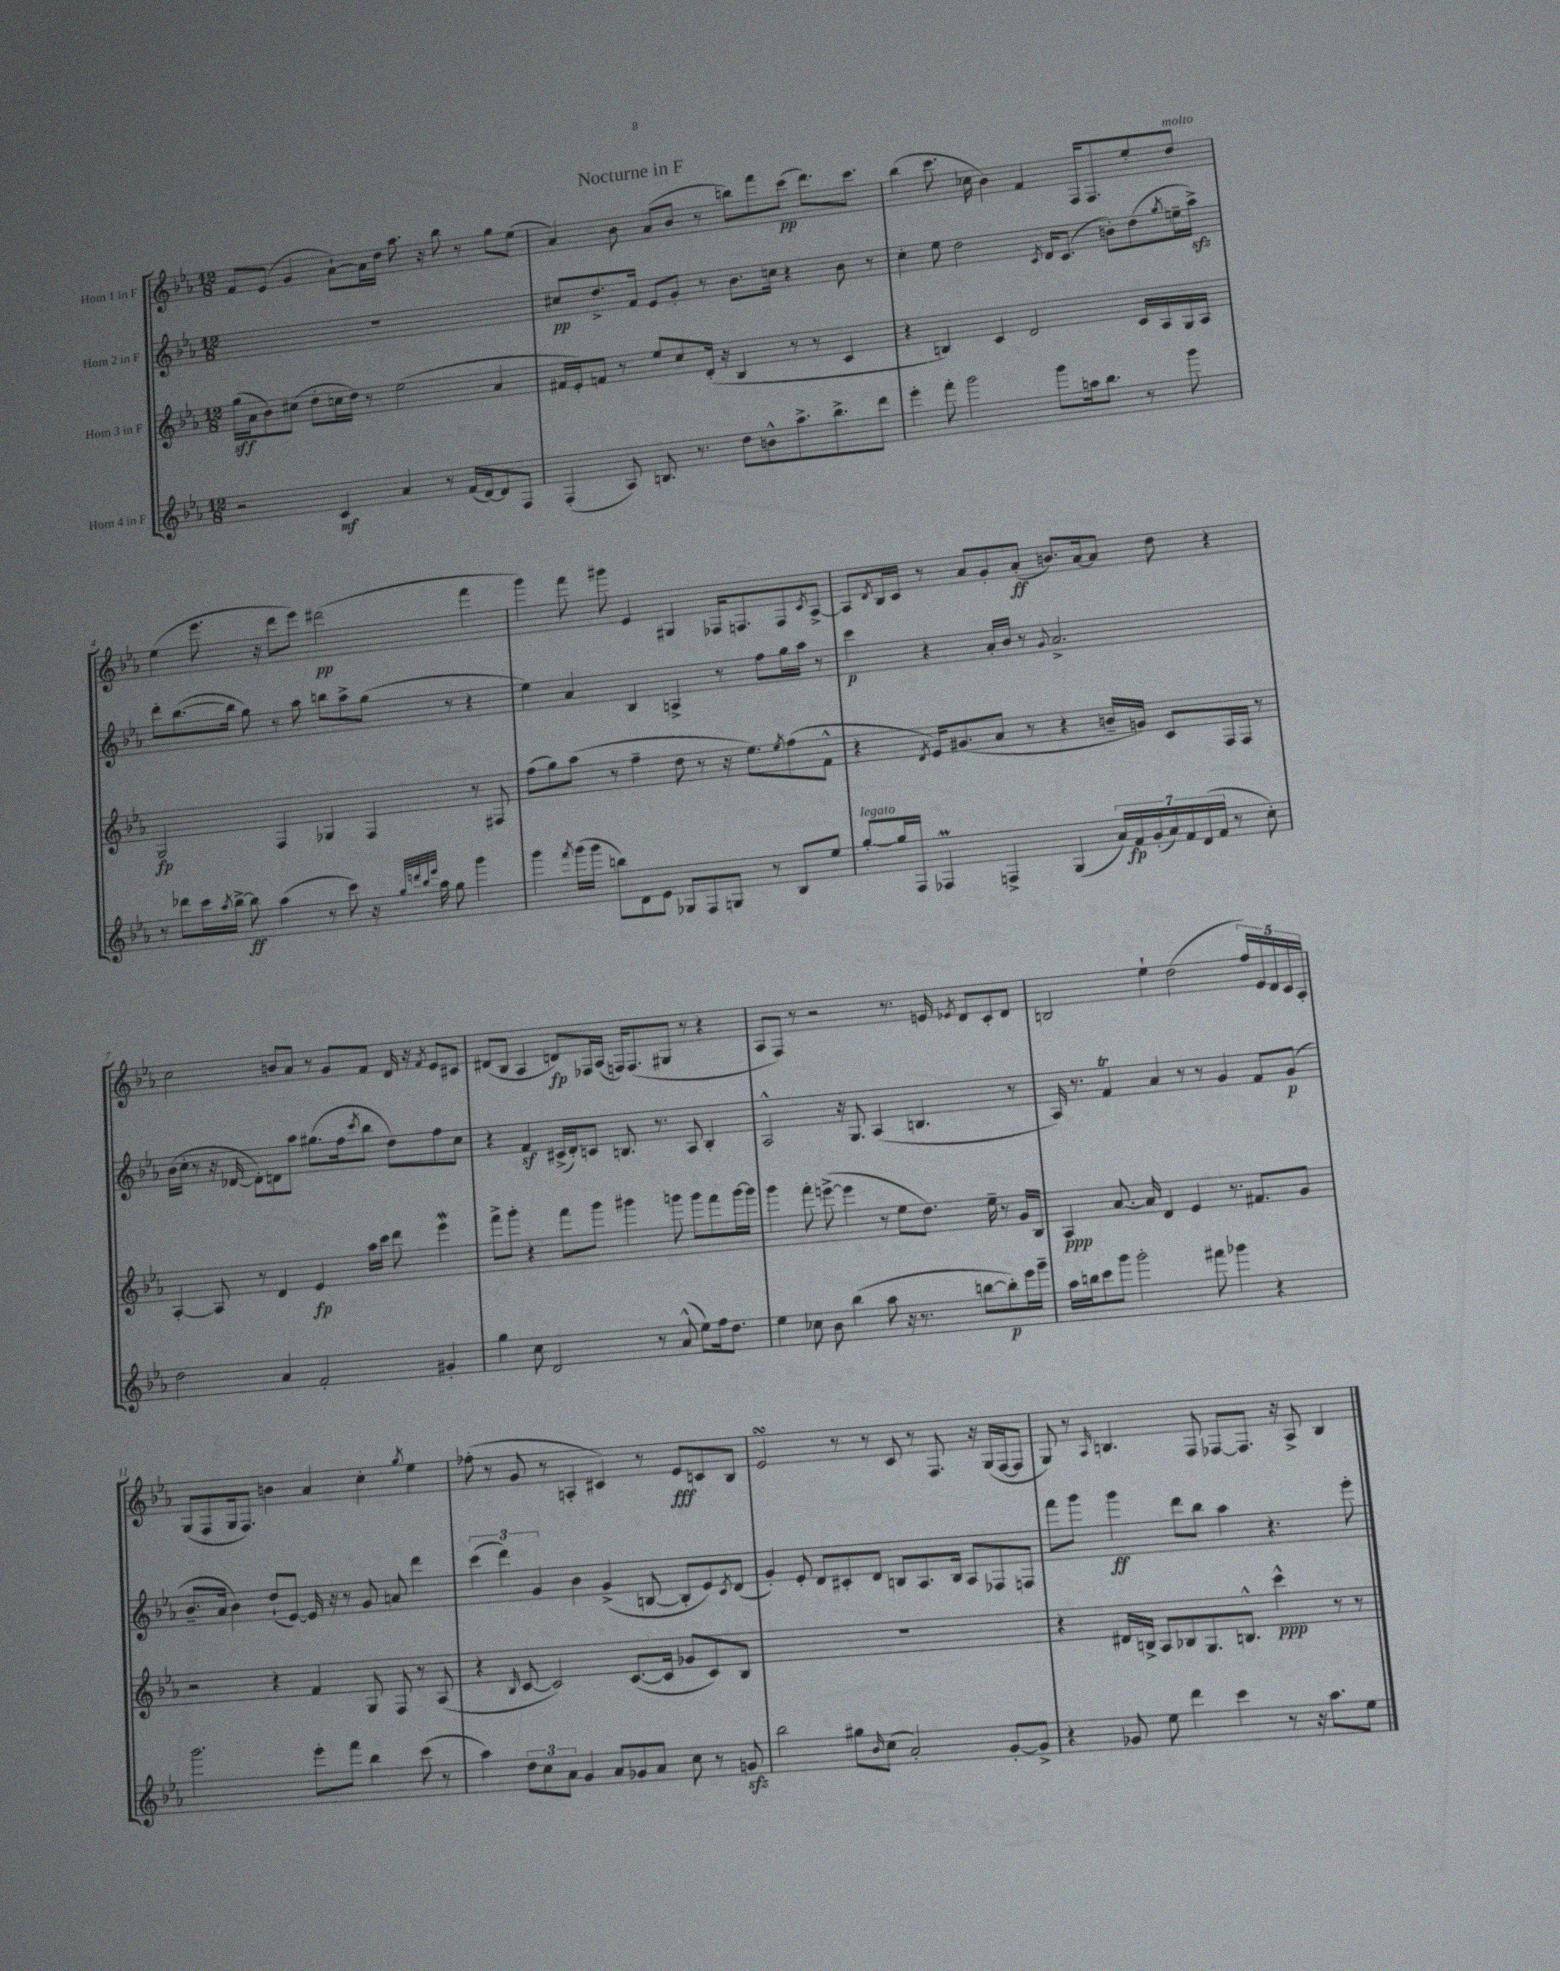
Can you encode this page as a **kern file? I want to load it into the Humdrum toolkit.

**kern	**kern	**kern	**kern
*staff4	*staff3	*staff2	*staff1
*clefG2	*clefG2	*clefG2	*clefG2
*k[b-e-a-]	*k[b-e-a-]	*k[b-e-a-]	*k[b-e-a-]
*M12/8	*M12/8	*M12/8	*M12/8
2r	(16gg\LL	1.r	8f/L
.	16a-\J	.	.
.	8b-\)	.	(8e-/J
.	(8cc#\J	.	4g/
.	8dd'\L	.	.
4c/	16cc\L	.	[8a-`\L)
.	16dd\JJ)	.	.
.	8r	.	16a-\]L
.	.	.	16dd\JJ
4a-/	(2ee-\	.	8.aa-\
.	.	.	16r
8r	.	.	8bb-\
(16f/LL	.	.	8r
[16d/J)	.	.	.
8d/]	4a-/	.	8gg\L
8F/J	.	.	(8ee-\J
=	=	=	=
(4F'/	16f#/LL	8cc#/L	4a-/)
.	16e-'/J)	.	.
.	8f/J	8.dd^/	.
8A-/)	8r	.	8b-\
.	.	16f/Jk	.
8.B/	8ee-/L	8e-/L	(8a-/L
.	8cc/	8g'/J	8b-/J
8.r	.	.	.
.	(16d'/Jk	8r	8r
.	16r	.	.
8dd\L	4B-/	8.b-\L	8bb\L)
8b^^\	.	.	8fff\
.	.	16cc\Jk	.
8.aa-^\	8r	4r	(8ccc\J
.	8r	.	8.ddd\L)
8.bb-^\	.	.	.
.	4c/	8b-\	.
.	.	.	8.ccc\J
8ddd\J	.	8r	.
=	=	=	=
4eee-'\	4r	4cc'\	(4bb-\
8fff'\	4B/)	8ee-\	8.ccc\
2ggg\	.	2dd\	.
.	.	.	16cc-\
.	4c/	.	4b-\)
.	2d/	.	4f/
.	.	8qc/	.
8ggg\L	.	16d/LK	.
.	.	(8.c/J	.
16aa\k	.	.	16F/LK
8.bb-\J	.	.	8.F/
.	.	8b'\L)	.
8r	16c/LL	(8dd\	8ee-'/
.	16A-/	.	.
.	.	8qgg/	.
8ggg\	16G/	16ee~\L	8dd/J
.	16A-/JJ	16aa-^\JJ)	.
=	=	=	=
8r	2G/	8ddd'\L	(4ee-\
8ddd-\L	.	([8.bb-\	.
16ccc\L	.	.	8.eee-\
8qaa-/	.	.	.
[16bb-^\JJ	.	16bb-\]Jk	.
8bb-\]	.	8gg\)	.
.	.	.	16r
(4aa-\	4F/	8r	8ddd\L
.	.	8aa-\	8eee-\J)
8r	4G-/	8bb\L	(2ddd#\
8ccc\)	.	8aa-^\	.
16r	4F/	(8gg\J	.
32qqgg/LLL	.	.	.
32qqddd/	.	.	.
32qqbb-/	.	.	.
32qqeee-/JJJ	.	.	.
16aa-\	.	.	.
8gg\	.	8r	.
4ggg\	8r	4r	4fff\
.	8F#/	.	.
=	=	=	=
4ggg\	(8ff\L	4ee-\)	4ggg\)
.	8gg\)	.	.
8qfff/	.	.	.
(16ggg\LL	(8aa-\J	4a-/	8fff\
16ggg\JJ	.	.	.
8bb\L)	8r	.	8ggg#\
8d\	4ff~\	4B-/	4e-/
8e-\J	.	.	.
8G-/L	8dd\	4A^/	4G#/
8F/	8r	.	.
8G/J	16r	8r	16F-/LK
.	8.ee-\L)	.	8.F/
8r	.	8ff\L	.
.	8qee-/	.	.
8B-/L	(8ff\	16gg\L	8F/
.	.	16aa-\JJ	.
.	.	.	8qc/
8ee-/J	8f^^\J	8r	[8A-^/J
=	=	=	=
[8gg'/L	4r	4ccc\	8A-/]L
.	.	.	8qd/
16gg/]L	.	.	16B-/L
16F/JJ	.	.	16c/JJ
.	8qd/	.	.
4F-/	16e-/LK)	4r	8r
.	(8.g#/	.	.
.	.	.	8a-/L
4F^/	8a-/J	16a-'/LL	8g'/
.	.	16b-/JJ	.
.	8r	8r	(8a-'/J
.	.	8qqg/	.
(4G/	4r	2.a-^/	8.b/L)
.	.	.	[16a-/k
28a-/LL)	16b~/LL	.	8a-/]J
28f/	.	.	.
.	16g/JJ)	.	.
(28g'/	.	.	.
28a-/)	.	.	.
.	8c/L	.	8dd\
28f/	.	.	.
(28d/	.	.	.
28f/JJ	.	.	.
8r	16F/L	.	4r
.	16F/JJ	.	.
8cc'\)	8r	.	.
=	=	=	=
2dd\	[4A-'/	(16b-\LL	2cc\
.	.	16cc'\JJ	.
.	.	8r	.
.	8A-/]	16r	.
.	.	[16d-/	.
.	8r	8d-'\]L)	.
4a-/	4d/	8d\	8b/L
.	.	8aa-\J	8a-/J
2f'/	4e-/	(8.gg#\L	8r
.	.	.	8g/L
.	.	16ff\k	.
.	.	8qccc/	.
.	16aa-\LL	8bb-\J	8f/J
.	16ccc\JJ	.	.
.	8ddd\	8dd\L)	16d/
.	.	.	16r
.	.	.	8qf/
4g#'/	4eee-\	8ff\	8e-/L
.	.	8cc\J	8c#/J
=	=	=	=
4gg\	8fff^\L	4r	(8d#/L
.	8ggg'\J	.	8B-/J
8cc\	4r	4f/	4A-/
2d/	.	.	.
.	8fff\L	(16c#^/LL	8d/L)
.	.	16d'/J)	.
.	8ggg\J	8c/J	16F-/L
.	.	.	(16A-/JJ
.	4ggg#\	8.B/	16F/LK)
.	.	.	(8.F/
8r	.	.	.
.	.	8.r	.
(8a-^^/	8ggg\	.	8G#/J
8ee-\L)	8ggg\L	8A-/	8r
16ff\k	8fff\	4B'/	4r
8.dd\J	.	.	.
.	[16ggg\L	.	.
.	16ggg\]JJ	.	.
=	=	=	=
4ee-\	4ggg\	2A-^^/	8A-/L
.	.	.	8F/J)
8cc-\	8fff'\	.	8r
8b-\	([8eee^\	.	2r
(4bb-\	4eee\]	16r	.
.	.	8.G/	.
8aa-\	8r	(4A-/	.
16r	8ee-\L	.	8.r
8.r	.	.	.
.	8.dd\J)	4.B/	.
.	.	.	16e/
.	.	.	8qe-/
[8bb\L	.	.	8d/L
.	16ee-~\	.	.
8bb'\])	8r	.	8c'/
16eee-\L	16g/LL	8r	8d/J
16ggg~\JJ	16B-/JJ	.	.
=	=	=	=
16aa-\LL	4A-/	16A-/)	2B/
16bb\J	.	8.r	.
8ccc\	.	.	.
8ggg\J	[8.a-/	4f/	.
2ggg'\	.	.	.
.	16a-/]	.	.
.	4d/	4a-/	4ee-`\
.	4e-/	8r	(2dd\
8fff#\	.	8r	.
4ggg-\	8.r	4g/	.
.	8.f#/L	.	.
4r	.	8f/L	20ff/LL)
.	.	.	20e-/
.	.	.	20d/
.	8g/J	(8g/J	.
.	.	.	20c/
.	.	.	20A-'/JJ
=	=	=	=
2.ggg\	2r	8.b-~/L	(8G/L
.	.	.	8F/
.	.	16a-/Jk	.
.	.	4b-\)	16G/k
.	.	.	8.F/J)
.	4r	(8dd`/L	4b\
.	.	[8e-/J)	.
8eee-'\L	4f/	16e-/]	4a-/
.	.	16r	.
8fff\J	.	8r	.
4bb-\	8G/	8g/	4cc'\
.	8F/	8a/	.
.	.	.	8qgg/
(8ccc\	8r	4ddd\	4ee-\
8r	(8A-/	.	.
=	=	=	=
4aa-\)	4r	(6ccc\	(8ff-'\
.	.	.	8r
.	.	6ddd\)	.
.	16qqB-/	.	.
12dd\L	[8c/	.	8g/
12cc\	.	6g/	.
.	2c/])	.	8r
12a-\J	.	.	.
4g/	.	4b-\	4A'/
8a-/L	.	(4g^/	4c#/)
8g-/	([8.c/L	.	.
8a-/J	.	[8B/	8r
.	16c/]Jk	.	.
8cc\	8g-/L	8B'/]L	8e-/L
8r	8c/)	8e-/)	8c/
.	.	8qc/	.
8g/	8B-/J	(8d/J	8B-/J
=	=	=	=
2bb-\	1.r	4g'/)	2e-/
.	.	8e-'/	.
.	.	8d/L	.
8gg#\L	.	8c#'/	8r
16qqb-/	.	.	.
(8cc\J	.	8d/J	8r
2a-'/)	.	8B/L	8c/
.	.	8.A-/	8r
.	.	.	8.F/
.	.	16B/Jk	.
.	.	8A-/L	.
.	.	.	16r
[8g'/L	.	8F-/	(16G/LL
.	.	.	[16F/J
8g^/]J	.	8F/J	8F/]J
=	=	=	=
4r	4r	8fff\L	8G/)
.	.	8ggg\J	8r
.	.	.	16qqA-/
8g-/	16d#/LL	4ggg\	4.B/
.	16B^/JJ	.	.
8ee-\	8A-/L	.	.
4ddd\	8B-/	8ddd\L	.
.	8.G/	8bb-\J	8F/
4ccc\	.	4aa-\	[8F-/L
.	8.B^^/J	.	.
.	.	.	8.F-/]J
8r	4ccc^^\	4.r	.
.	.	.	16r
16r	.	.	8A-^/
8.aa-\L	.	.	.
.	8r	.	4B/
8ee-\J	8r	8eee-'\	.
==	==	==	==
*-	*-	*-	*-
